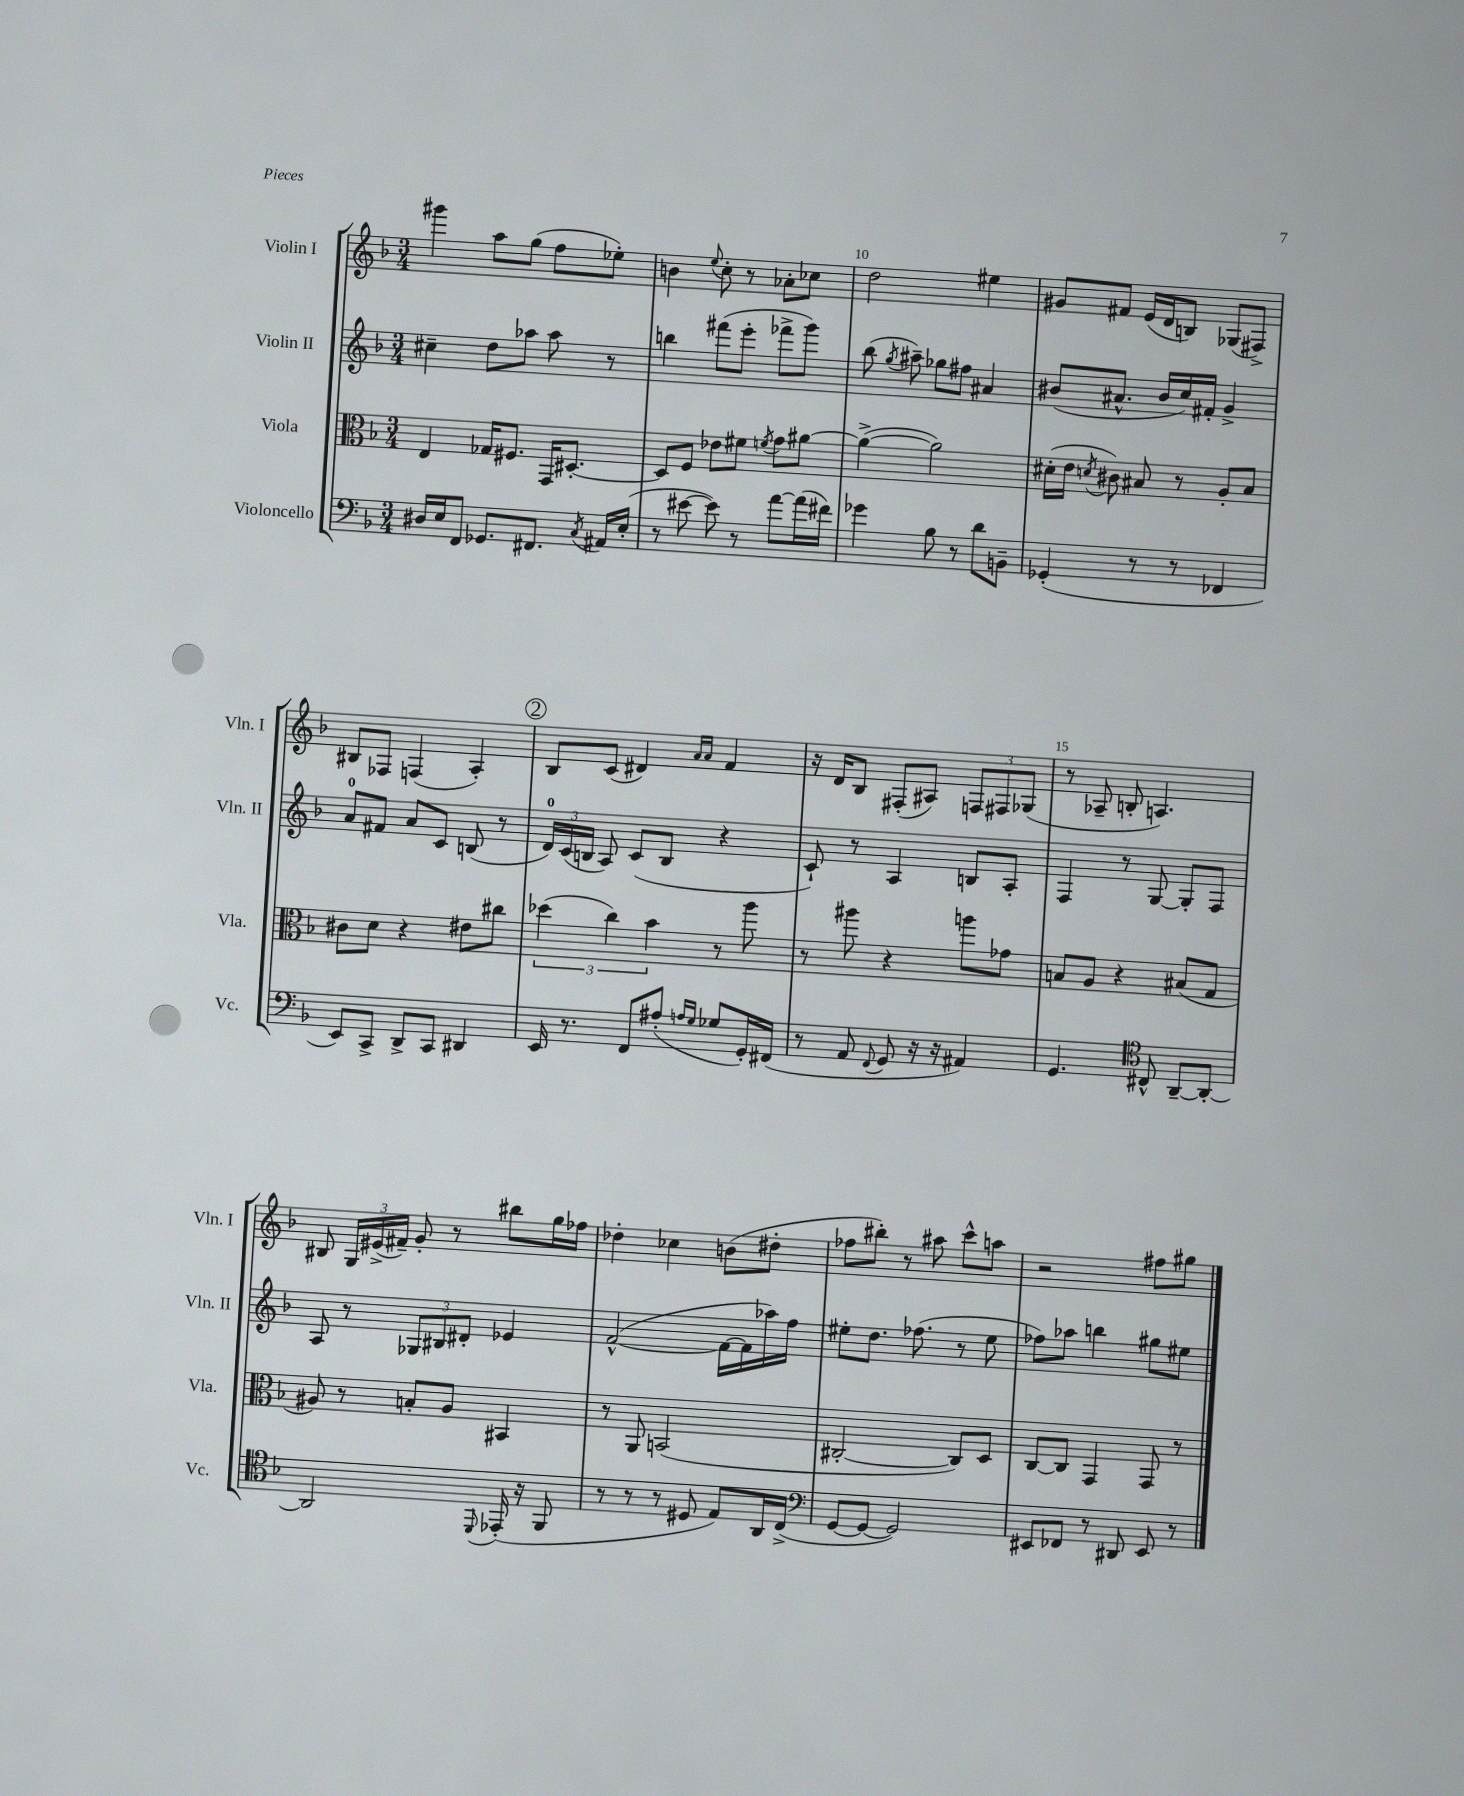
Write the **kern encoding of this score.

**kern	**kern	**kern	**kern
*part4	*part3	*part2	*part1
*staff4	*staff3	*staff2	*staff1
*I"Violoncello	*I"Viola	*I"Violin II	*I"Violin I
*I'Vc.	*I'Vla.	*I'Vln. II	*I'Vln. I
*clefF4	*clefC3	*clefG2	*clefG2
*k[b-]	*k[b-]	*k[b-]	*k[b-]
*M3/4	*M3/4	*M3/4	*M3/4
=8	=8	=8	=8
16D#X/LL	4E/	4cc#X~\	4ggg#X\
16E/J	.	.	.
8FF/J	.	.	.
8.GG-X/L	16G-X/KL	8dd\L	8aa\L
.	8.F#X/J	.	.
.	.	8aa-X\J	(8gg\J
8.FF#X/J	.	.	.
.	16GG/KL	8aa-\	8ff\L
.	[8.D#X'/J	.	.
8qC/	.	.	.
16AA#X/LL	.	8r	8ee-X'\J)
(16E'/JJ	.	.	.
=9	=9	=9	=9
8r	8D#/L]	4bbn\	4bn\
[8e#X\	8F/J	.	.
.	.	.	8qqee/
8e#\])	8e-X\L	(8fff#X\L	8cc'\
8r	8f#X\J	8eee'\J	8r
.	8qfn/	.	.
[8a\L	8g\L	8fff-X^\L	8a-X'\L
(16a\L]	[8a#X\J	8ggg\J)	8cc-X\J
16f#X\JJ)	.	.	.
=10	=10	=10	=10
4g-X\	(4a#^\_	(8bb-\	2dd\
.	.	8qgg/	.
.	.	8aa#X~\)	.
8B-\	2a#\])	8gg-X\L	.
8r	.	8ff#X\J	.
8d\L	.	4a#X/	4ee#X\
8BBn~\J	.	.	.
=11	=11	=11	=11
(4GG-X'/	(16d#X'\LL	(8b#X/L	8g#X/L
.	16e\JJ	.	.
.	8qdn/	.	.
.	8c#X\)	8.a#X^^/J	8f#X/J
8r	8B#X/	.	(16e/LL
.	.	16b#/LL	16d/J
8r	8r	16cc/)	8Bn/J)
.	.	16f#X'/JJ	.
4FF-X/	8A'/L	4g^/	(8G-X/L
.	8B#/J	.	8F#X^/J)
!!LO:LB:g=z
=12	=12	=12	=12
8EE/L)	8c#X\L	8a/L	8B#X/L
8CC^/J	8d\J	8f#X/J	8F-X/J
8DD^/L	4r	8a/L	(4Fn/
8CC/J	.	8c/J	.
4DD#X/	8e#X\L	(8Bn/	4A'/)
.	8cc#X\J	8r	.
!!LO:REH:place=s1:t=2
=13	=13	=13	=13
16EE/	(6dd-X\	24d/LL)	8B-/L
.	.	(24c/	.
8.r	.	.	.
.	.	24Bn/JJ	.
.	.	8A/)	(8c/J
.	6cc\)	.	.
8FF/L	.	(8c/L	4d#X/)
.	6b-\	.	.
(8A#X'/J	.	8B/J	.
16qqAn/LL	.	.	16qqa/LL
16qqG/JJ	.	.	16qqa/JJ
8G-X/L	8r	4r	4f/
16GG'/L)	8aa\	.	.
(16FF#X/JJ	.	.	.
=14	=14	=14	=14
8r	8r	8c`/)	16r
.	.	.	16d/KL
8AA/	8aa#X\	8r	8B-/J
8qqFF/	.	.	.
8GG/	4r	4A/	(8F#X'/L
16r	.	.	8A#X/J)
16r	.	.	.
4AA#X/)	8aan\L	8Bn/L	12Fn/L
.	.	.	12F#X/
.	8g-X\J	8A'/J	.
.	.	.	(12G-X/J
=15	=15	=15	=15
4.GG/	8Bn/L	4F/	8r
.	8A/J	.	8A-X~/
.	4r	8r	8Bn'/
*clefC4	*	*	*
8C#X^^/	.	[8G/	4.An/)
[8AA~/L	(8B#X/L	8G'/L]	.
8AA'/J_	8G/J	8F/J	.
!!LO:LB:g=z
=16	=16	=16	=16
2AA/]	8A#X/)	8A/	8B#X/
.	8r	8r	24G/LL
.	.	.	(24e#X^/
.	.	.	24f#X~/JJ)
.	8Bn'/L	12G-X/L	8g'/
.	.	12B#X/	.
.	8A#/J	.	8r
.	.	12d#X'/J	.
8qqDD/	.	.	.
(16EE-X'/	4BB#X/	4e-X/	8bb#X\L
16r	.	.	.
8FF/	.	.	16gg\L
.	.	.	16ff-X\JJ
=17	=17	=17	=17
8r	8r	([2f^^/	4dd-X'\
8r	8AA/	.	.
8r	(2BBn/	.	4cc-X\
8D#X/	.	.	.
8E/L)	.	16f\LL_	(8bn\L
.	.	16f\]	.
16AA/L	.	16aa-X\)	8dd#X'\J
(16C^/JJ	.	16ff\JJ	.
=18	=18	=18	=18
*clefF4	*	*	*
[8GG/L	[2C#X'/	8ee#X'\L	8ff-X\L
8GG/J_	.	8.dd\J	8bb#X'\J)
2GG/])	.	.	8r
.	.	(8.ff-X\	.
.	.	.	8aa#X\
.	8C#/L])	8r	8ccc^^\L
.	8D/J	8ee#\	8aan\J
=19	=19	=19	=19
8EE#X/L	[8C/L	8ff-X\L)	2r
8FF-X/J	8C/J]	8aa-X\J	.
8r	4GG/	4bbn\	.
8DD#X/	.	.	.
8EE#/	8GG/	8gg#X\L	8ff#X\L
8r	8r	8ee#X\J	8gg#X\J
==	==	==	==
*-	*-	*-	*-
